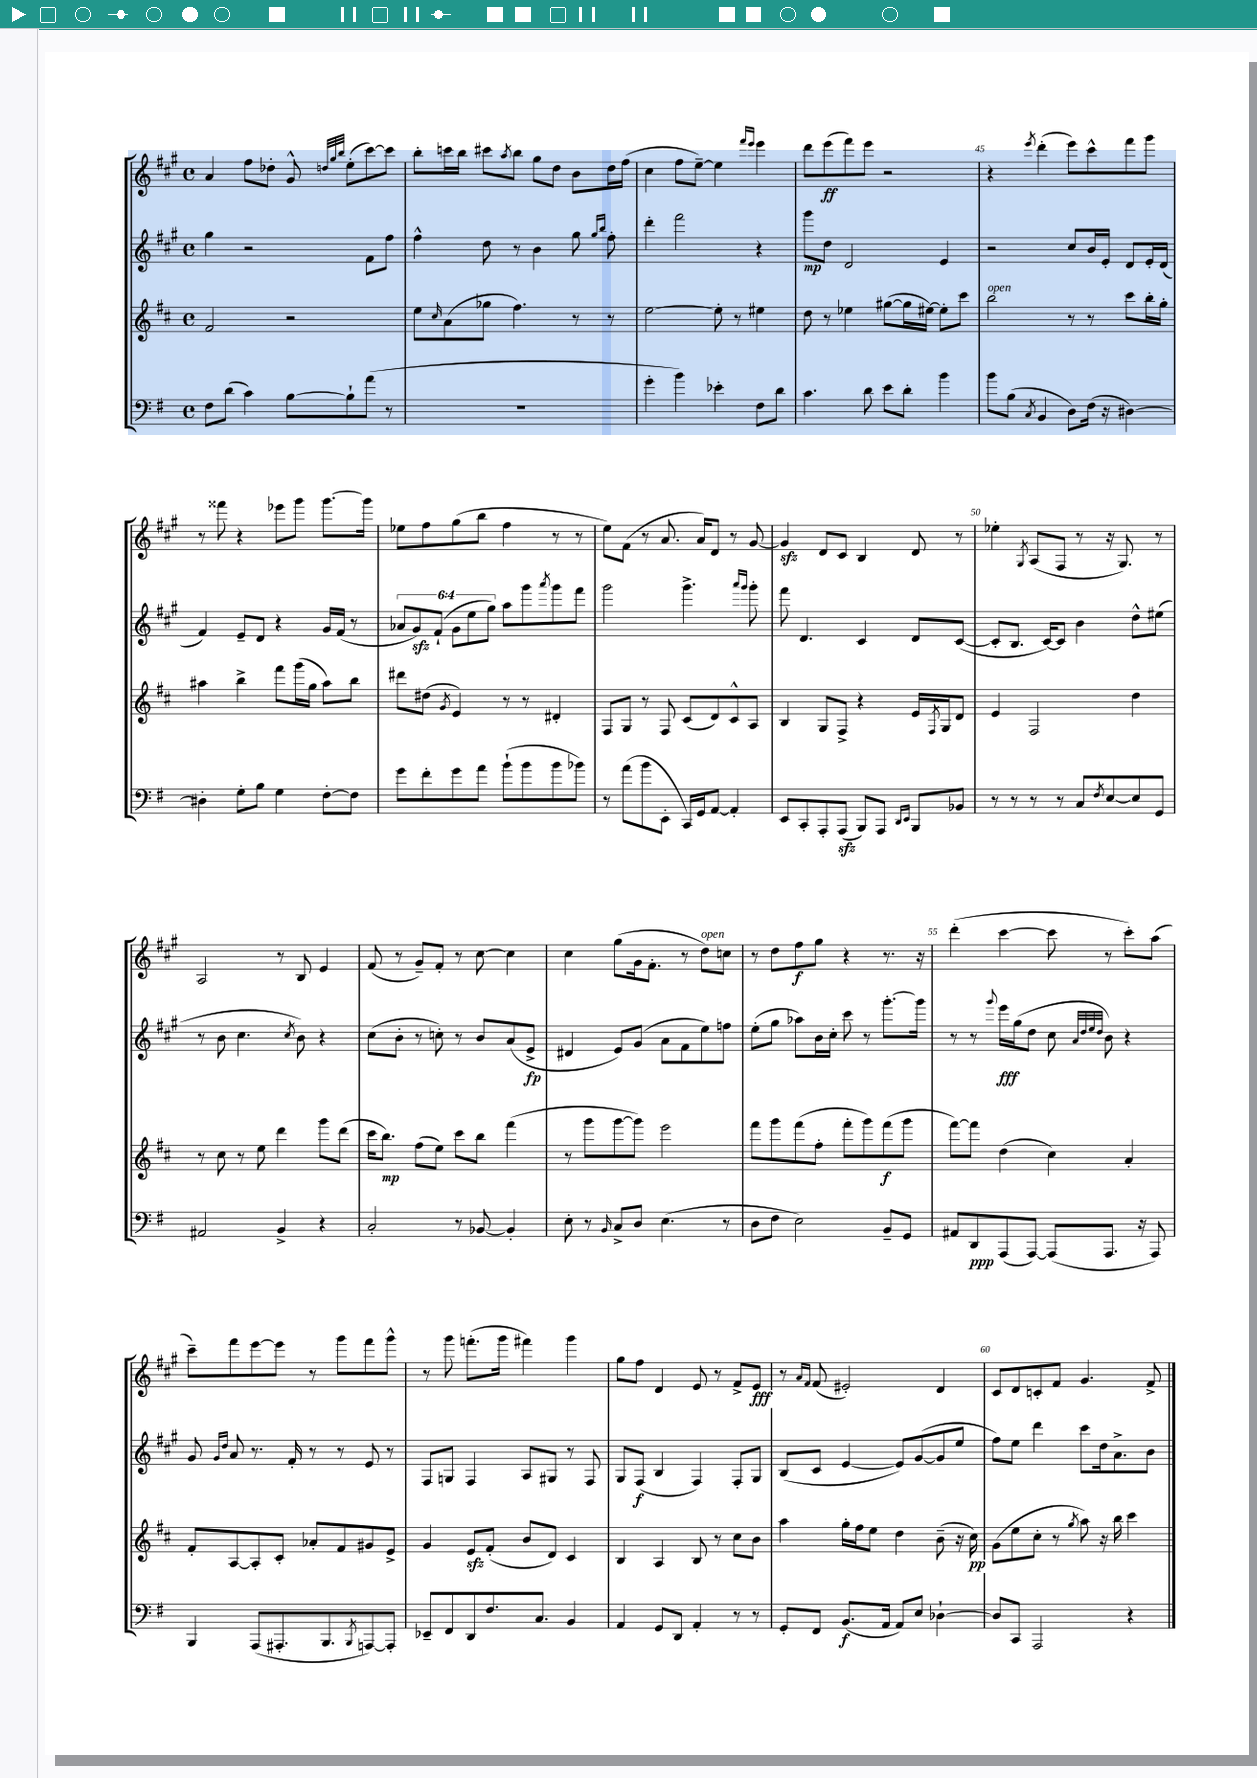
<<
\new StaffGroup <<
\new Staff = "s0" {
    \clef treble \key a \major \defaultTimeSignature \time 4/4
    a'4 fis''8 des''8-. gis'8-^ \grace { d''32 gis''32 b''32 } e''8-.( cis'''8~) cis'''8 |
    b''8-. c'''16 b''16 cis'''8 \acciaccatura { a''8 } b''8 gis''8 d''8 b'8 d''16 fis''16( |
    cis''4 fis''8 e''8~--) e''4 \grace { fis'''16 e'''16 } e'''4 |
    d'''8 e'''8\ff( fis'''8) e'''8 r2 |
    r4 \acciaccatura { e'''8 } d'''4-.( e'''8) cis'''8-^ fis'''8 gis'''8 |
    r8 fisis'''8 r4 ees'''8 gis'''8 gis'''8.~ gis'''16 |
    ees''8 fis''8 gis''8( b''8 fis''4 r8 r8 |
    e''8) fis'8( r8 a'8. a'16) d'8 r8 gis'8~ |
    gis'4\sfz d'8 cis'8 b4 d'8 r8 |
    ees''4-. \acciaccatura { gis8 } a8( fis8 r8 r16 gis8.) r8 |
    a2 r8 b8 e'4 |
    fis'8( r8 gis'8--) fis'8-. r8 cis''8~ cis''4 |
    cis''4 gis''8( gis'16 fis'8.-. r8 d''8^\markup { \italic "open" }) c''8 |
    r8 d''8 fis''8\f gis''8 r4 r8. r16 |
    d'''4-.( cis'''4~ cis'''8 r8 cis'''8-.) a''8( |
    cis'''8--) fis'''8 e'''8~ e'''8 r8 gis'''8 fis'''8 gis'''8-^ |
    r8 gis'''8 f'''8.-.( gis'''16 fis'''4) gis'''4 |
    gis''8 fis''8 d'4 e'8 r8 fis'8-> e'8\fff |
    r8 \grace { a'16 fis'16 } fis'8( eis'2-.) d'4 |
    cis'8 d'8 c'8-. fis'8 gis'4. fis'8-> \bar "|." |
}
\new Staff = "s1" {
    \clef treble \key a \major \defaultTimeSignature \time 4/4 \override Staff.TupletNumber.text = #tuplet-number::calc-fraction-text
    gis''4 r2 fis'8 fis''8 |
    fis''4-^ d''8 r8 b'4 gis''8 \grace { gis''16 b''16 } fis''8-. |
    d'''4-. fis'''2 r4 |
    gis'''8\mp d''8 d'2 e'4 |
    r2 cis''8 b'16 e'16-. d'8 e'16-. d'16( |
    fis'4) e'8-- d'8 r4 gis'16 fis'16( r8 |
    \tuplet 6/4 { aes'8 gis'8\sfz) fis'8-!( gis'8 e''8 gis''8) } a''8 gis'''8 \acciaccatura { a'''8 } gis'''8 fis'''8 |
    gis'''2 gis'''4.-> \grace { a'''16 gis'''16 } gis'''8-. |
    fis'''8 d'4. cis'4 d'8 cis'8~( |
    cis'8-. b8. cis'16~) cis'8 b'4 d''8-^ eis''8( |
    r8 b'8 cis''4. \acciaccatura { cis''8 } b'8) r4 |
    cis''8( b'8-. r8 c''8-.) r8 b'8 a'8( e'8->\fp |
    dis'4 e'8) gis'8( a'8 fis'8 e''8) f''8 |
    e''8-.( gis''8 aes''8) b'16 cis''16-. cis'''8 r8 gis'''8.~-. gis'''16 |
    r8 r8 \appoggiatura { gis'''8 } e'''16\fff gis''16( d''8 cis''8 \grace { a'32 d''32 e''32 d''32 } b'8) r4 |
    gis'8 \grace { gis'16 d''16 } a'8 r8. fis'16-. r8 r8 e'8 r8 |
    fis8 g8 fis4 a8 gis8 r8 fis8 |
    gis8 fis8\f( b4 fis4) fis8-. gis8 |
    b8( cis'8 e'4~ e'8) gis'8~( gis'8 e''8 |
    fis''8) e''8 d'''4 cis'''8 d''16 a'8.-> b'8 \bar "|." |
}
\new Staff = "s2" {
    \clef treble \key d \major \defaultTimeSignature \time 4/4
    fis'2 r2 |
    e''8 \grace { cis''16 } a'8( ges''8 fis''4.) r8 r8 |
    e''2~ e''8-. r8 eis''4 |
    d''8 r8 ees''4 gis''8~( gis''16 eis''16~) eis''8-. cis'''8 |
    b''2^\markup { \italic "open" } r8 r8 cis'''8 b''16-. g''16-. |
    ais''4 b''4-> fis'''8 g'''16( g''16 ais''8) b''8 |
    dis'''8 dis''8( \acciaccatura { g'8 } e'4) r8 r8 dis'4-. |
    fis8 g8 r8 fis8 cis'8( d'8) cis'8-^ a8 |
    b4 g8 fis8-> r4 e'16 \acciaccatura { fis8 } g16 d'8 |
    e'4 fis2 d''4 |
    r8 cis''8 r8 e''8 d'''4 g'''8 d'''8( |
    cis'''16 b''8.\mp) fis''8( e''8) cis'''8 b''8 fis'''4( |
    r8 g'''8 g'''8~ g'''8) e'''2 |
    fis'''8 g'''8 fis'''8( fis''8-. fis'''8-. g'''8) fis'''8\f( g'''8 |
    fis'''8~) fis'''8 d''4( cis''4) a'4-. |
    fis'8-. a8~ a8-. cis'8-. aes'8-. fis'8 gis'8 e'8-> |
    g'4 e'8\sfz fis'8-.( b'8 d'8) cis'4 |
    b4 a4 b8 r8 cis''8 b'8 |
    a''4 g''16-. fis''16 e''8 d''4 b'8--( r16 cis''16\pp) |
    g'8( e''8 cis''8-. r8 \acciaccatura { g''8 } a''8) r16 b''16 cis'''4 \bar "|." |
}
\new Staff = "s3" {
    \clef bass \key g \major \defaultTimeSignature \time 4/4
    fis8 d'8( c'4) b8~ b8-! a'8( r8 |
    R1 |
    g'4-. b'4) ees'4-. fis8 d'8 |
    c'4. d'8 e'8 d'8-. b'4 |
    b'8 b8( \acciaccatura { c8 } b,4 d8) fis16( r16 dis4~) |
    dis4-. g8-. b8 g4 fis8~-. fis8 |
    g'8 fis'8-. g'8 a'8 b'8-!( b'8 b'8 bes'8) |
    r8 a'8( b'8 e,8-. c,16) g,16 a,8~ a,4-. |
    e,8 c,8-. a,,8-. a,,8\sfz( b,,8) a,,8 \grace { d,16 e,16 } b,,8 bes,8 |
    r8 r8 r8 r8 c8 \acciaccatura { fis8 } e8~ e8 g,8 |
    ais,2 b,4-> r4 |
    c2-. r8 bes,8~ bes,4-. |
    e8-. r8 \grace { b,16 } c8-> d8 e4.( r8 |
    d8 fis8 e2) b,8-- g,8 |
    ais,8 d,8\ppp a,,8( a,,8~) a,,8( a,,8. r16 a,,8) |
    b,,4 a,,8( ais,,8.-. b,,8. \acciaccatura { b,,8 } a,,8~) a,,8-. |
    ees,8-- fis,8 d,8 fis8. c8. b,4 |
    a,4 g,8 d,8 a,4-. r8 r8 |
    g,8-. fis,8 b,8.\f( a,16 a,8) e8 des4~-! |
    des8 c,8 a,,2 r4 \bar "|." |
}
>>
>>
\layout { \context { \Score currentBarNumber = #41 \override BarNumber.break-visibility = ##(#f #t #t) barNumberVisibility = #(every-nth-bar-number-visible 5) } }
